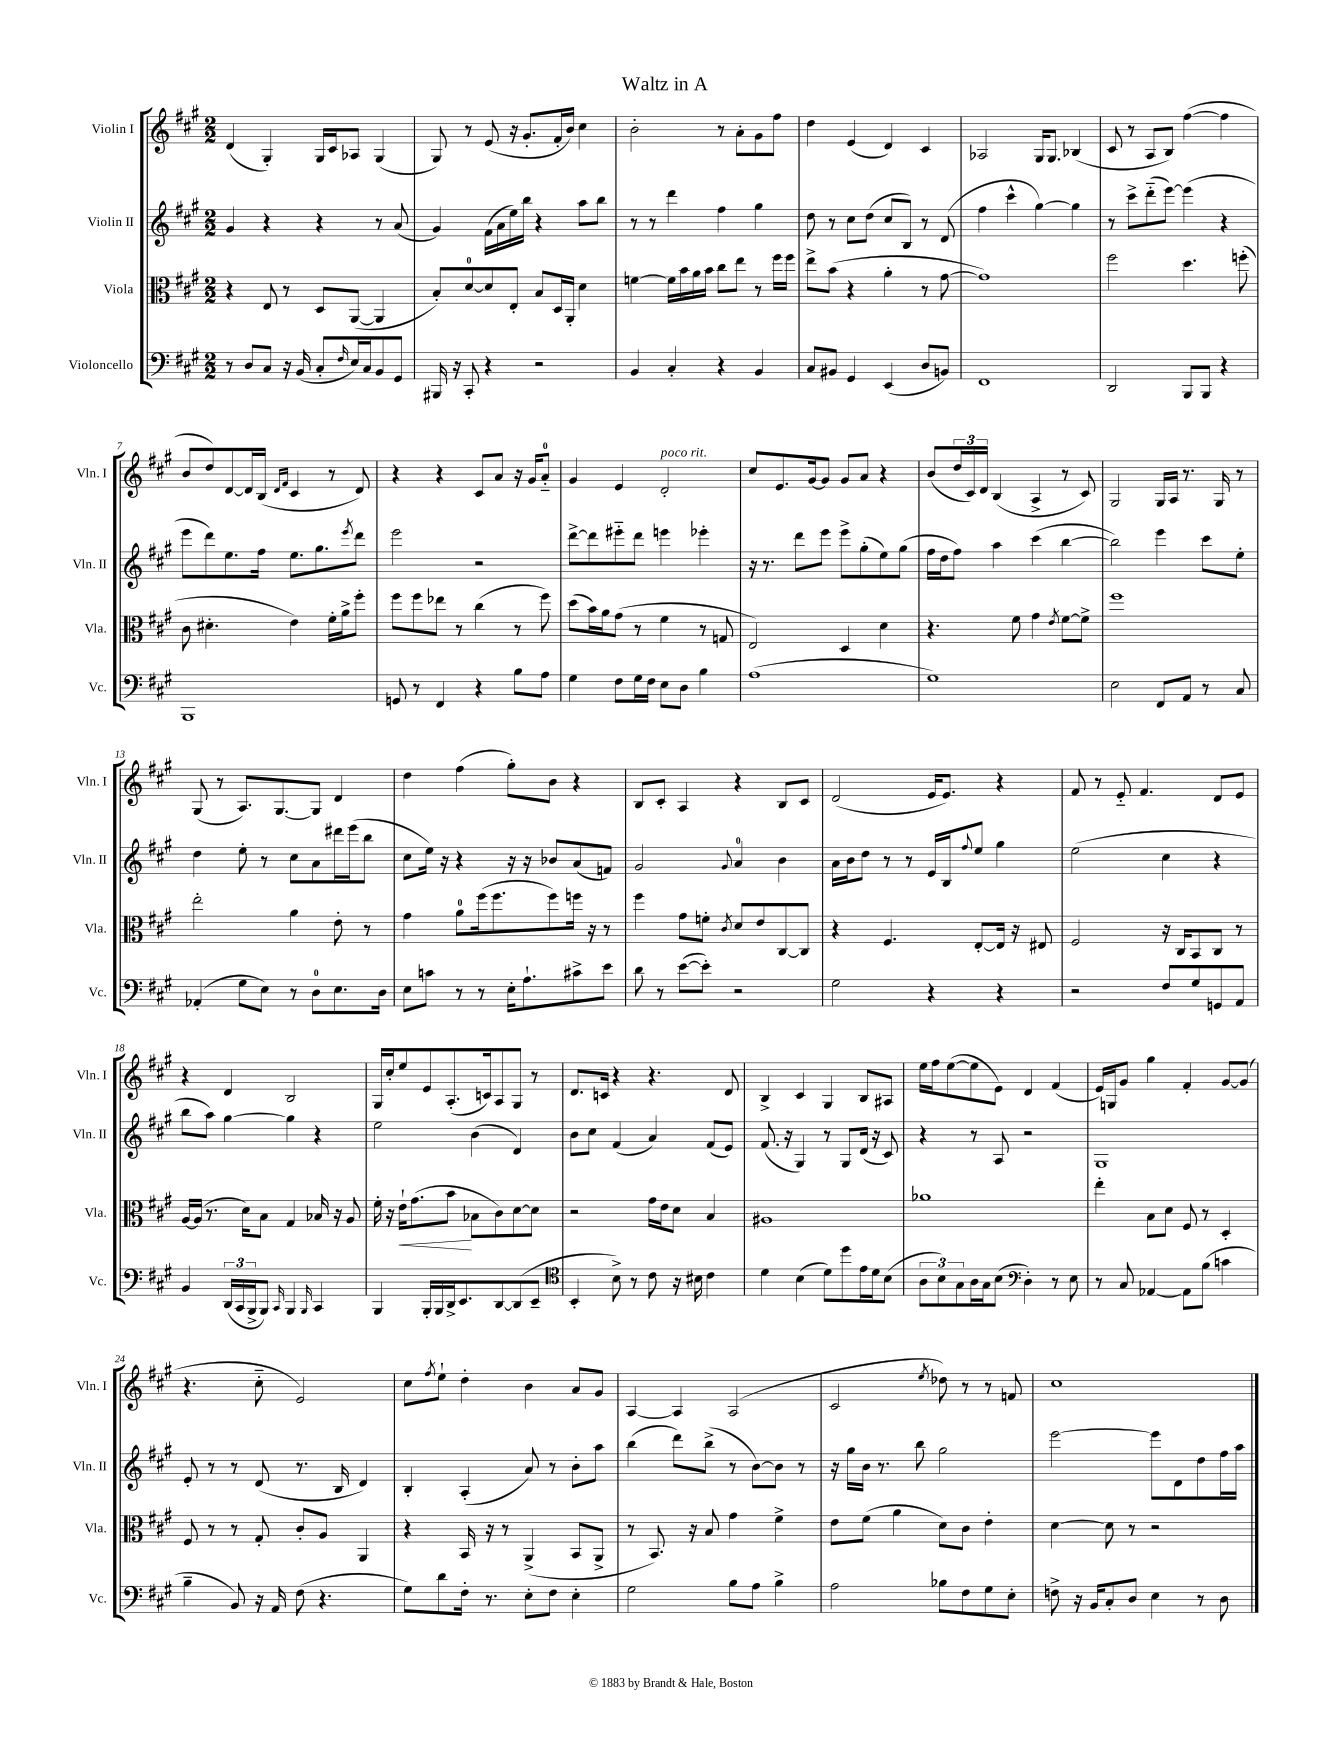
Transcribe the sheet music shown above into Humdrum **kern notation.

**kern	**kern	**kern	**kern
*staff4	*staff3	*staff2	*staff1
*clefF4	*clefC3	*clefG2	*clefG2
*k[f#c#g#]	*k[f#c#g#]	*k[f#c#g#]	*k[f#c#g#]
*M2/2	*M2/2	*M2/2	*M2/2
8r	4r	4g#/	(4d/
8D/L	.	.	.
8C#/J	8E/	4r	4G#'/)
16r	8r	.	.
(16BB/	.	.	.
8C#'/L	8D/L	4r	16G#/LL
.	.	.	16c#/J
16qqF#/	.	.	.
16E/L)	([8AA/J	.	8A-/J
16C#/J	.	.	.
8BB/	4AA/]	8r	(4G#/
8GG#/J	.	(8a/	.
=	=	=	=
16BBB#/	8B'/L)	4g#/)	8G#/)
16r	.	.	.
8CC#'/	[8d/	.	8r
4r	8d/]	(16f#\LL	(8e/
.	.	16a\	.
.	8E'/J	16ee\)	16r
.	.	16bb\JJ	8.g#'/L
2r	8B/L	4r	.
.	16D/L	.	16f#'/L
.	16AA'/JJ	.	16b/JJ)
.	4d\	8aa\L	4cc#\
.	.	8bb\J	.
=	=	=	=
4BB/	[4f\	8r	2b'\
.	.	8r	.
4C#'/	16f\]LL	4ddd\	.
.	16b\	.	.
.	16a\	.	.
.	16b\JJ	.	.
4r	8cc#\L	4ff#\	8r
.	8ee\J	.	8a'\L
4BB/	8r	4gg#\	8g#\
.	16ff#\LL	.	8ff#\J
.	16ff#\JJ	.	.
=	=	=	=
8C#/L	8ee^\L	8dd\	4dd\
8BB#/J	(8b\J	8r	.
4GG#/	4r	8cc#\L	(4e/
.	.	(8dd\J	.
(4EE/	4a'\	8cc#/L	4d/)
.	.	8B/J)	.
8D/L	8r	8r	4c#/
8BB/J)	[8g#\	(8d/	.
=	=	=	=
1FF#	1g#])	4ff#\	2A-/
.	.	4ccc#^^\	.
.	.	[4gg#\)	16G#/LK
.	.	.	8.G#/J
.	.	4gg#\]	(4B-/
=	=	=	=
2DD/	2ff#\	8r	8c#/
.	.	8ccc#^\L	8r
.	.	(8ddd'~\	8A/L
.	.	[8eee\J)	8B/J)
8BBB/L	4.dd\	(4eee\]	([4ff#\
8BBB/J	.	.	.
4r	.	4r	4ff#\]
.	(8ff'\	.	.
=	=	=	=
1BBB	8c#\	8eee\L	8b/L
.	4.d#'\	8ddd\)	8dd/)
.	.	8.ee\	[8d/
.	.	.	16d/]L
.	.	16ff#\Jk	(16B/JJ
.	.	.	16qqd/LL
.	.	.	16qqf#/JJ
.	4e\)	8.ee\L	4c#/
.	.	8.gg#\	.
.	16f#'\LL	.	8r
.	16a^\J	.	.
.	.	8qeee/	.
.	8ff#'\J	8ddd\J	8d/)
=	=	=	=
8GG/	8ff#\L	2eee\	4r
8r	8ff#\	.	.
4FF#/	8ee-\J	.	4r
.	8r	.	.
4r	(4cc#\	2r	8c#/L
.	.	.	8a/J
8B\L	8r	.	16r
.	.	.	16g#/LK
8A\J	8ff#\)	.	8a'~/J
=	=	=	=
4G#\	(8dd\L	[8ddd^\L	4g#/
.	16b\L)	8ddd\]	.
.	16a\J	.	.
8F#\L	(8g#\J	8eee#'~\	4e/
16G#\L	8r	8ddd\J	.
16F#\JJ	.	.	.
8E\L	4f#\	4eee\	2d'/
8D\J	.	.	.
4B\	8r	4eee-'\	.
.	8G/	.	.
=	=	=	=
(1A	2E/)	16r	8cc#/L
.	.	8.r	.
.	.	.	8.e/
.	.	8ddd\L	.
.	.	.	[16g#/k
.	.	8eee\J	8g#/]J
.	4D/	8eee^\L	8g#/L
.	.	(8gg#'\	8a/J
.	4d\	8ee\)	4r
.	.	(8gg#\J	.
=	=	=	=
1G#)	4.r	16ff#\LL	(8b/L
.	.	16dd\J	.
.	.	8ff#\J)	24dd/L
.	.	.	24c#/)
.	.	.	24d/JJ
.	.	4aa\	(4B/
.	8f#\	.	.
.	4g#\	(4ccc#\	4A^/
.	8qe/	.	.
.	[8f#\L	[4bb\	8r
.	8f#^\]J	.	8c#/)
=	=	=	=
2E\	1ff#	2bb\])	2G#/
8FF#/L	.	4eee\	16G#/LL
.	.	.	16A/JJ
8AA/J	.	.	8.r
8r	.	8ccc#\L	.
.	.	.	16G#/
8C#/	.	8ee'\J	8r
=	=	=	=
(4AA-'/	2ee'\	4dd\	(8G#/
.	.	.	8r
8G#\L	.	8ee'\	8.A/L)
8E\J)	.	8r	.
.	.	.	[8.G#/
8r	4a\	8cc#\L	.
8D\L	.	8a\	8G#/]J
8.E\	8e'\	16ddd#\L	4d/
.	.	(16eee\J	.
.	8r	8bb\J	.
16D\Jk	.	.	.
=	=	=	=
8E\L	4g#\	8cc#\L	4dd\
8c\J	.	16ee\Jk)	.
.	.	16r	.
8r	8a\L	4r	(4ff#\
8r	(16ff#\k	.	.
.	8.ff#\	.	.
16E'\LK	.	16r	8gg#'\L)
8.A`\	.	16r	.
.	8ff#\)	8b-/L	8b\J
8c#^\	16ff\Jk	(8a/	4r
.	16r	.	.
8e\J	8r	8f/J)	.
=	=	=	=
8d\	4ff#\	2g#/	8B/L
8r	.	.	8c#'/J
([8e\L	8g#\L	.	4A/
8e'\]J)	8f'\J	.	.
.	8qc#/	8qqg#/	.
2r	8d/L	4a/	4r
.	8e/	.	.
.	[8C#/	4b\	8B/L
.	8C#/]J	.	8c#/J
=	=	=	=
2G#\	4r	16a\LL	(2d/
.	.	16b\J	.
.	.	8dd\J	.
.	4.F#/	8r	.
.	.	8r	.
4r	.	16e/LL	16e/LK
.	.	16B/J	8.e/J)
.	.	8qqff#/	.
.	[8E'/L	8ee/J	.
4r	16E/]Jk	4gg#\	4r
.	16r	.	.
.	8E#/	.	.
=	=	=	=
2r	2F#/	(2ee\	8f#/
.	.	.	8r
.	.	.	8e'~/
.	.	.	4.f#/
8F#/L	16r	4cc#\	.
.	16C#/LK	.	.
8G#/	8BB/	.	.
8GG/	8C#/J	4r	8d/L
8AA/J	8r	.	8e/J
=	=	=	=
4BB/	[16A/LL	8bb\L	4r
.	(16A/]JJ	.	.
.	8.r	8aa\J)	.
(24DD/LL	.	[4gg#\	4d/
24CC#/	.	.	.
.	16d\LK)	.	.
24BBB^/J	.	.	.
8BBB/J)	8B\J	.	.
16qqCC#/	.	.	.
4BBB/	4G#/	4gg#\]	2B/
16qqBBB/	.	.	.
4CC#/	16B-/	4r	.
.	16r	.	.
.	8A/	.	.
=	=	=	=
4BBB/	16f#'\	2ee\	16G#/LL
.	16r	.	16cc#'/J
.	16e`\LK	.	8ee/
.	(8.g#\	.	.
16BBB'/LL	.	.	8e/
16BBB/	.	.	.
16DD^/J	8b\J	.	(8.A'/
8.EE/	.	.	.
.	8B-\L	(4b\	.
.	.	.	16c/k)
[8DD/	8c#\)	.	8A/
(8DD/]	[8d\	4d/)	8G#/J
8EE~/J	8d\]J	.	8r
=	=	=	=
*clefC4	*	*	*
4BB'/	2r	8b\L	8.d/L
.	.	8cc#\J	.
.	.	.	16c/Jk
8B^\)	.	(4f#/	4r
8r	.	.	.
8c#\	16g#\LL	4a/)	4.r
.	16e\J	.	.
16r	8d\J	.	.
16B#\	.	.	.
4c#\	4B/	(8f#/L	.
.	.	8e/J)	8d/
=	=	=	=
4d\	1A#	(8.f#/	4B^/
.	.	16r	.
(4B\	.	4G#/)	4c#/
8d\L)	.	8r	4G#/
8dd\	.	8G#/L	.
16e\L	.	(16d/Jk	8B/L
16d\J	.	16r	.
(8B\J	.	8c#/)	8A#/J
=	=	=	=
12A\L	1a-	4r	16ee\LL
.	.	.	16ff#\J
12B\)	.	.	.
.	.	.	([8ee\
12G#\	.	.	.
16A\L	.	8r	8ee\]
16G#\J	.	.	.
(8B\J	.	8A/	8e\J)
*clefF4	*	*	*
4D'\)	.	2r	4d/
8r	.	.	(4f#/
8E\	.	.	.
=	=	=	=
8r	4ee'\	1G#	16e/LL)
.	.	.	16G/J
8C#/	.	.	8g#/J
[4AA-/	8B\L	.	4gg#\
.	8d\J	.	.
8AA-\]L	8F#/	.	4f#'/
(8B\J	8r	.	.
4c\	4D'/	.	[8g#/L
.	.	.	(8g#/]J
=	=	=	=
4B~\	8F#/	8e'/	4.r
.	8r	8r	.
8BB/)	8r	8r	.
16r	8G#'/	(8d/	8cc#'~\
16AA/	.	.	.
(8F#\	8c#'/L	8.r	2e/)
4.r	8A/J	.	.
.	.	16B/	.
.	4AA/	4d/)	.
=	=	=	=
8G#\L)	4r	4B'/	8cc#\L
.	.	.	8qff#/
8d\	.	.	8ee`\J
16F#'\Jk	16BB/	(4A'/	4dd'\
8.r	16r	.	.
.	8r	.	.
8E'\L	(4AA^/	8a/)	4b\
8F#\J	.	8r	.
4E'\	8BB/L	8b'\L	8a/L
.	8AA^/J	8aa\J	8g#/J
=	=	=	=
2G#\	8r	(4bb\	[4A/
.	8.BB/)	.	.
.	.	8ddd\L)	4A/]
.	16r	.	.
.	8B/	(8bb^\J	.
8B\L	4g#\	8r	(2A/
8A\J	.	[8b\L)	.
4B^\	4f#^\	8b\]J	.
.	.	8r	.
=	=	=	=
2A\	8e\L	16r	2c#/
.	.	16gg#\LL	.
.	(8f#\J	16b\JJ	.
.	.	8.r	.
.	4a\	.	.
.	.	8bb\	.
.	.	.	8qee/
8B-\L	8d\L)	2gg#\	8dd-\)
8F#\	8c#\J	.	8r
8G#\	4e'\	.	8r
8E'\J	.	.	8f/
=	=	=	=
8F^\	[4d\	[2eee\	1cc#
16r	.	.	.
16BB/LK	.	.	.
8C#'/	8d\]	.	.
8D/J	8r	.	.
4E\	2r	8eee\]L	.
.	.	8d\	.
8r	.	8dd\	.
8D\	.	16ff#\L	.
.	.	16aa\JJ	.
==	==	==	==
*-	*-	*-	*-
